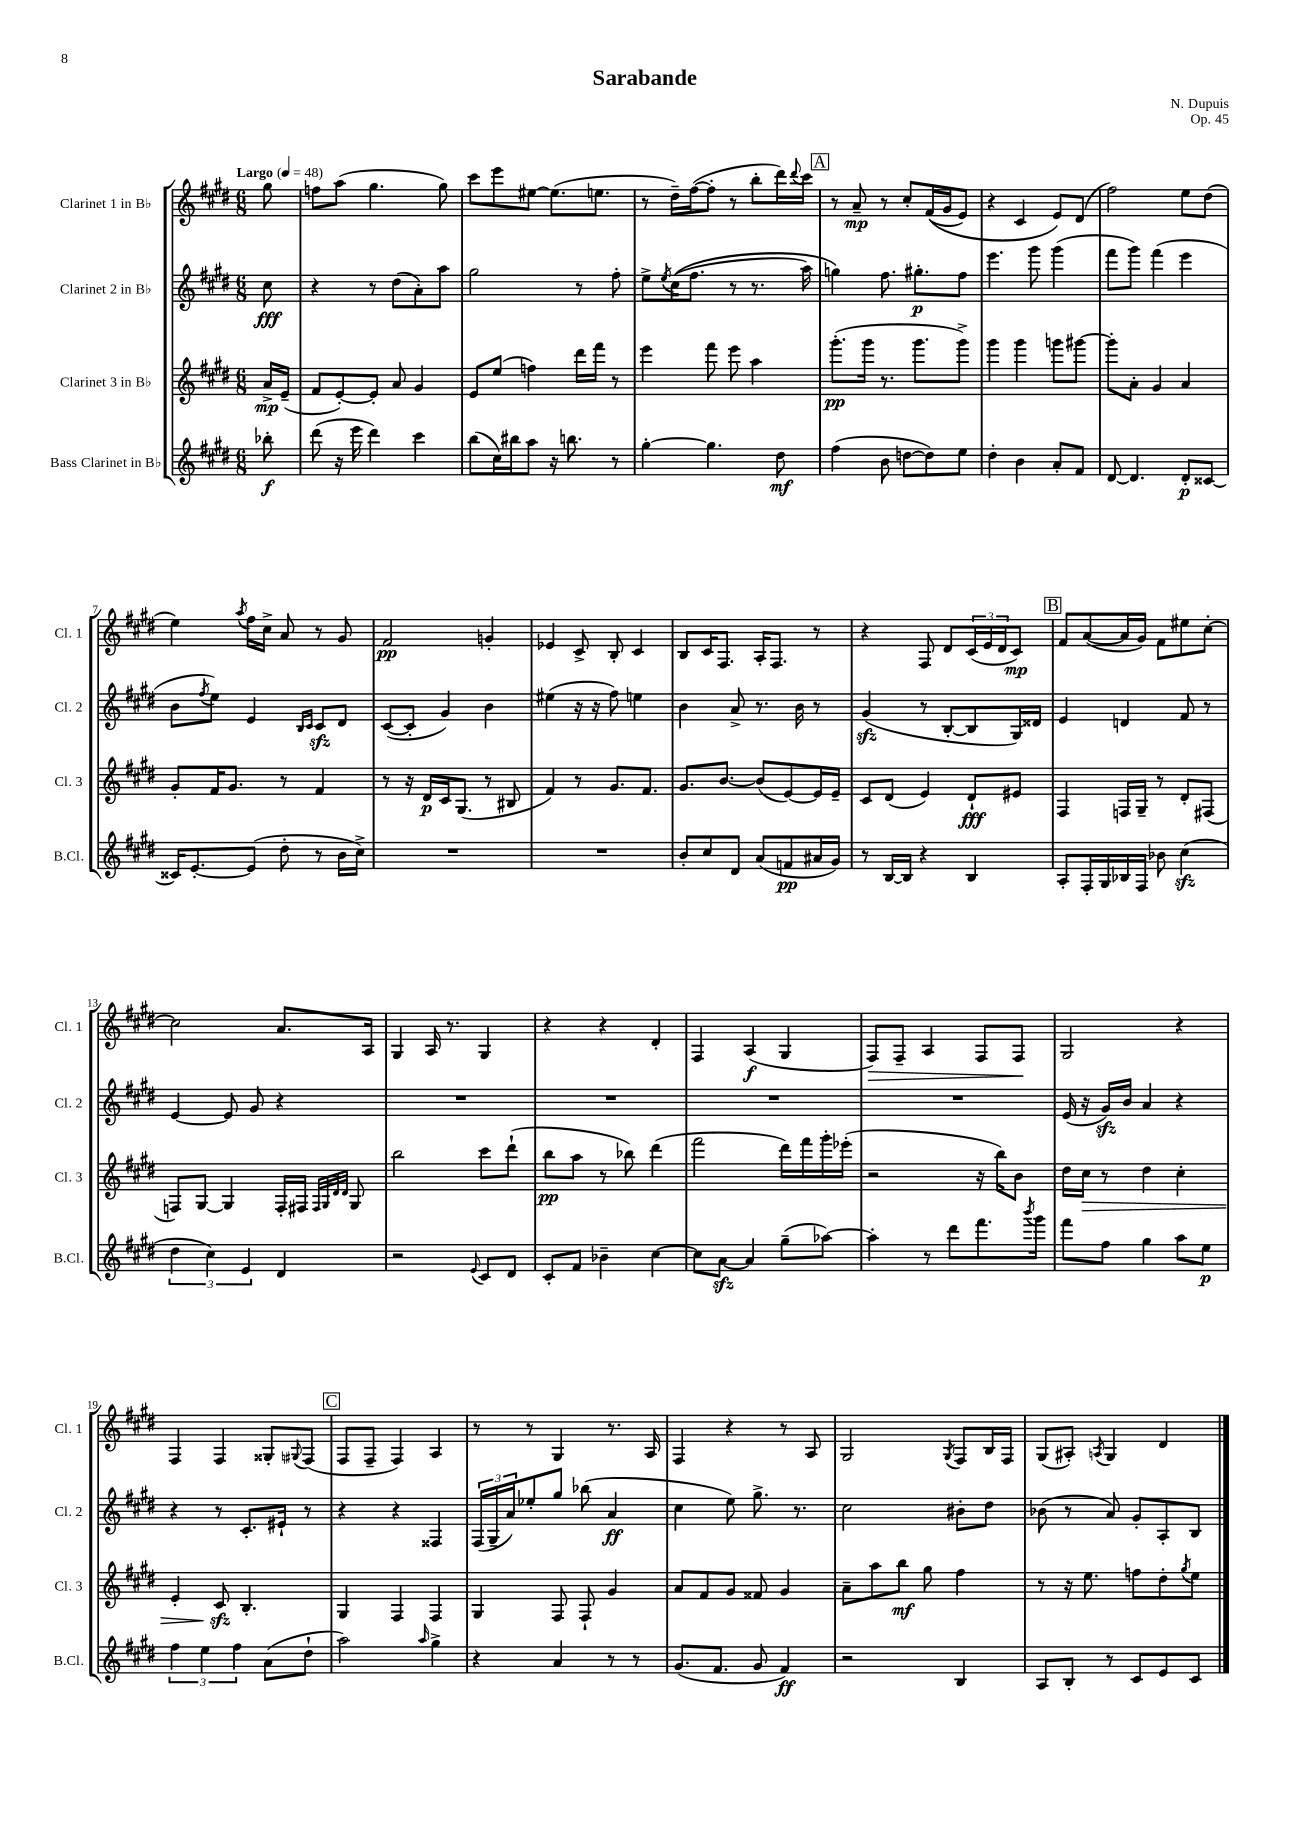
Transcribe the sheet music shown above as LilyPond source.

\header { title = "Sarabande" composer = "N. Dupuis" opus = "Op. 45" }
<<
\new StaffGroup <<
\new Staff = "s0" \with { instrumentName = "Clarinet 1 in Bb" shortInstrumentName = "Cl. 1" } {
    \clef treble \key e \major \numericTimeSignature \time 6/8 \partial 8 \tempo "Largo" 4 = 48
    gis''8 |
    f''8 a''8( gis''4. gis''8) |
    cis'''8 e'''8 eis''8~ eis''8.( e''8. |
    r8 dis''16--) fis''16~( fis''8-. r8 b''8-. dis'''16) \appoggiatura { dis'''8 } cis'''16 |
    \mark \markup { \box "A" } r8 a'8--\mp r8 cis''8-. fis'16(\( gis'16 e'8) |
    r4 cis'4 e'8\) dis'8( |
    fis''2) e''8 dis''8( |
    e''4) \acciaccatura { a''8 } fis''16 cis''16-> a'8 r8 gis'8 |
    fis'2\pp g'4-. |
    ees'4 cis'8-> b8-. cis'4 |
    b8 cis'16 fis8. a16-. fis8. r8 |
    r4 fis8 dis'8 \tuplet 3/2 { cis'16( e'16 dis'16 } cis'8\mp) |
    \mark \markup { \box "B" } fis'8 a'8~( a'16 gis'16) fis'8 eis''8 cis''8~-. |
    cis''2 a'8. a16 |
    gis4 a16 r8. gis4 |
    r4 r4 dis'4-. |
    fis4 a4\f( gis4 |
    fis8\>) fis8-- a4 fis8 fis8\! |
    gis2 r4 |
    fis4 fis4 gisis8-. \appoggiatura { gis8 } fis8( |
    \mark \markup { \box "C" } fis8 fis8-- fis4) a4 |
    r8 r8 gis4 r8. a16 |
    fis4 r4 r8 a8 |
    gis2 \acciaccatura { gis8 } fis8 b16 fis16 |
    gis8( ais8-.) \acciaccatura { a8 } gis4 dis'4 \bar "|." |
}
\new Staff = "s1" \with { instrumentName = "Clarinet 2 in Bb" shortInstrumentName = "Cl. 2" } {
    \clef treble \key e \major \numericTimeSignature \time 6/8 \partial 8
    cis''8\fff |
    r4 r8 dis''8( a'8-.) a''8 |
    gis''2 r8 fis''8-. |
    e''8-> \acciaccatura { e''8 } cis''16(\( fis''8. r8 r8. a''16) |
    \mark \markup { \box "A" } g''4\) fis''8. gis''8.-.\p fis''8 |
    e'''4. gis'''8 gis'''4( |
    fis'''8 gis'''8) fis'''4( e'''4 |
    b'8 \acciaccatura { fis''8 } e''8) e'4 \grace { b16 cis'16 } cis'8\sfz dis'8 |
    cis'8~( cis'8-. gis'4) b'4 |
    eis''4( r16 r16 fis''8) e''4 |
    b'4 a'8-> r8. b'16 r8 |
    gis'4\sfz( r8 b8~-. b8 gis16) disis'16 |
    \mark \markup { \box "B" } e'4 d'4 fis'8 r8 |
    e'4~ e'8 gis'8 r4 |
    R2. |
    R2. |
    R2. |
    R2. |
    e'16( r16 gis'16\sfz) b'16 a'4 r4 |
    r4 r8 cis'8.-. eis'16-! r8 |
    \mark \markup { \box "C" } r4 r4 fisis4 |
    \tuplet 3/2 { fis16( gis16-- a'16) } ees''8-. gis''8 bes''8( a'4\ff |
    cis''4 e''8) gis''8.-> r8. |
    cis''2 bis'8-. dis''8 |
    bes'8( r8 a'8) gis'8-. a8-. b8 \bar "|." |
}
\new Staff = "s2" \with { instrumentName = "Clarinet 3 in Bb" shortInstrumentName = "Cl. 3" } {
    \clef treble \key e \major \numericTimeSignature \time 6/8 \partial 8
    a'16->\mp e'16--( |
    fis'8 e'8~-.) e'8-. a'8 gis'4 |
    e'8 e''8( f''4) dis'''16 fis'''16 r8 |
    e'''4 fis'''8 e'''8 a''4 |
    \mark \markup { \box "A" } gis'''8.-.\pp( gis'''16 r8. gis'''8. gis'''8->) |
    gis'''4 gis'''4 g'''8 gis'''8~ |
    gis'''8-. a'8-. gis'4 a'4 |
    gis'8-. fis'16 gis'8. r8 fis'4 |
    r8 r16 dis'16\p cis'16 gis8.( r8 bis8 |
    fis'4) r8 gis'8. fis'8. |
    gis'8. b'8.~ b'8( e'8~) e'16 e'16-- |
    cis'8 dis'8( e'4) dis'8-!\fff eis'8 |
    \mark \markup { \box "B" } fis4 f16 gis16-- r8 dis'8-. fis8( |
    f8) gis8~ gis4 f16-. fis16 \grace { fis32 gis32 dis'32 dis'32 } gis8 |
    b''2 cis'''8 dis'''8-!( |
    b''8\pp a''8 r8 bes''8) dis'''4( |
    fis'''2 dis'''16) fis'''16 gis'''16-. ees'''16-.( |
    r2 r16 b''16) b'8 |
    dis''16 cis''16\> r8 dis''4 cis''4-. |
    e'4-. cis'8\sfz\! b4.-. |
    \mark \markup { \box "C" } gis4 fis4 fis4 |
    gis4 fis8 fis8-! gis'4 |
    a'8 fis'8 gis'8 fisis'8 gis'4 |
    a'8-- a''8 b''8\mf gis''8 fis''4 |
    r8 r16 e''8. f''8 dis''8-. \acciaccatura { gis''8 } e''8 \bar "|." |
}
\new Staff = "s3" \with { instrumentName = "Bass Clarinet in Bb" shortInstrumentName = "B.Cl." } {
    \clef treble \key e \major \numericTimeSignature \time 6/8 \partial 8
    bes''8-.\f |
    dis'''8( r16 e'''16 dis'''4) cis'''4 |
    b''8( cis''16) bis''16 a''8 r16 b''8. r8 |
    gis''4~-. gis''4. dis''8\mf |
    \mark \markup { \box "A" } fis''4( b'8 d''8~ d''8) e''8 |
    dis''4-. b'4 a'8-. fis'8 |
    dis'8~ dis'4. dis'8-.\p cisis'8~ |
    cisis'16 e'8.~-. e'8( dis''8-. r8 b'16 cis''16->) |
    R2. |
    R2. |
    b'8-. cis''8 dis'8 a'8( f'8\pp ais'16 gis'16) |
    r8 b16~ b16 r4 b4 |
    \mark \markup { \box "B" } a8-. fis16-. gis16 bes16 fis16 bes'8 cis''4\sfz( |
    \tuplet 3/2 { dis''4 cis''4) e'4 } dis'4 |
    r2 \appoggiatura { e'8 } cis'8 dis'8 |
    cis'8-. fis'8 bes'4-- cis''4~ |
    cis''8 a'8~\sfz a'4 gis''8--( aes''8~) |
    aes''4-. r8 dis'''8 fis'''8. \acciaccatura { b'''8 } gis'''16 |
    fis'''8 fis''8 gis''4 a''8 e''8\p |
    \tuplet 3/2 { fis''4 e''4 fis''4 } a'8( dis''8-! |
    \mark \markup { \box "C" } a''2) \grace { a''16 } gis''4-> |
    r4 a'4 r8 r8 |
    gis'8.( fis'8. gis'8 fis'4\ff) |
    r2 b4 |
    a8 b8-. r8 cis'8 e'8 cis'8 \bar "|." |
}
>>
>>
